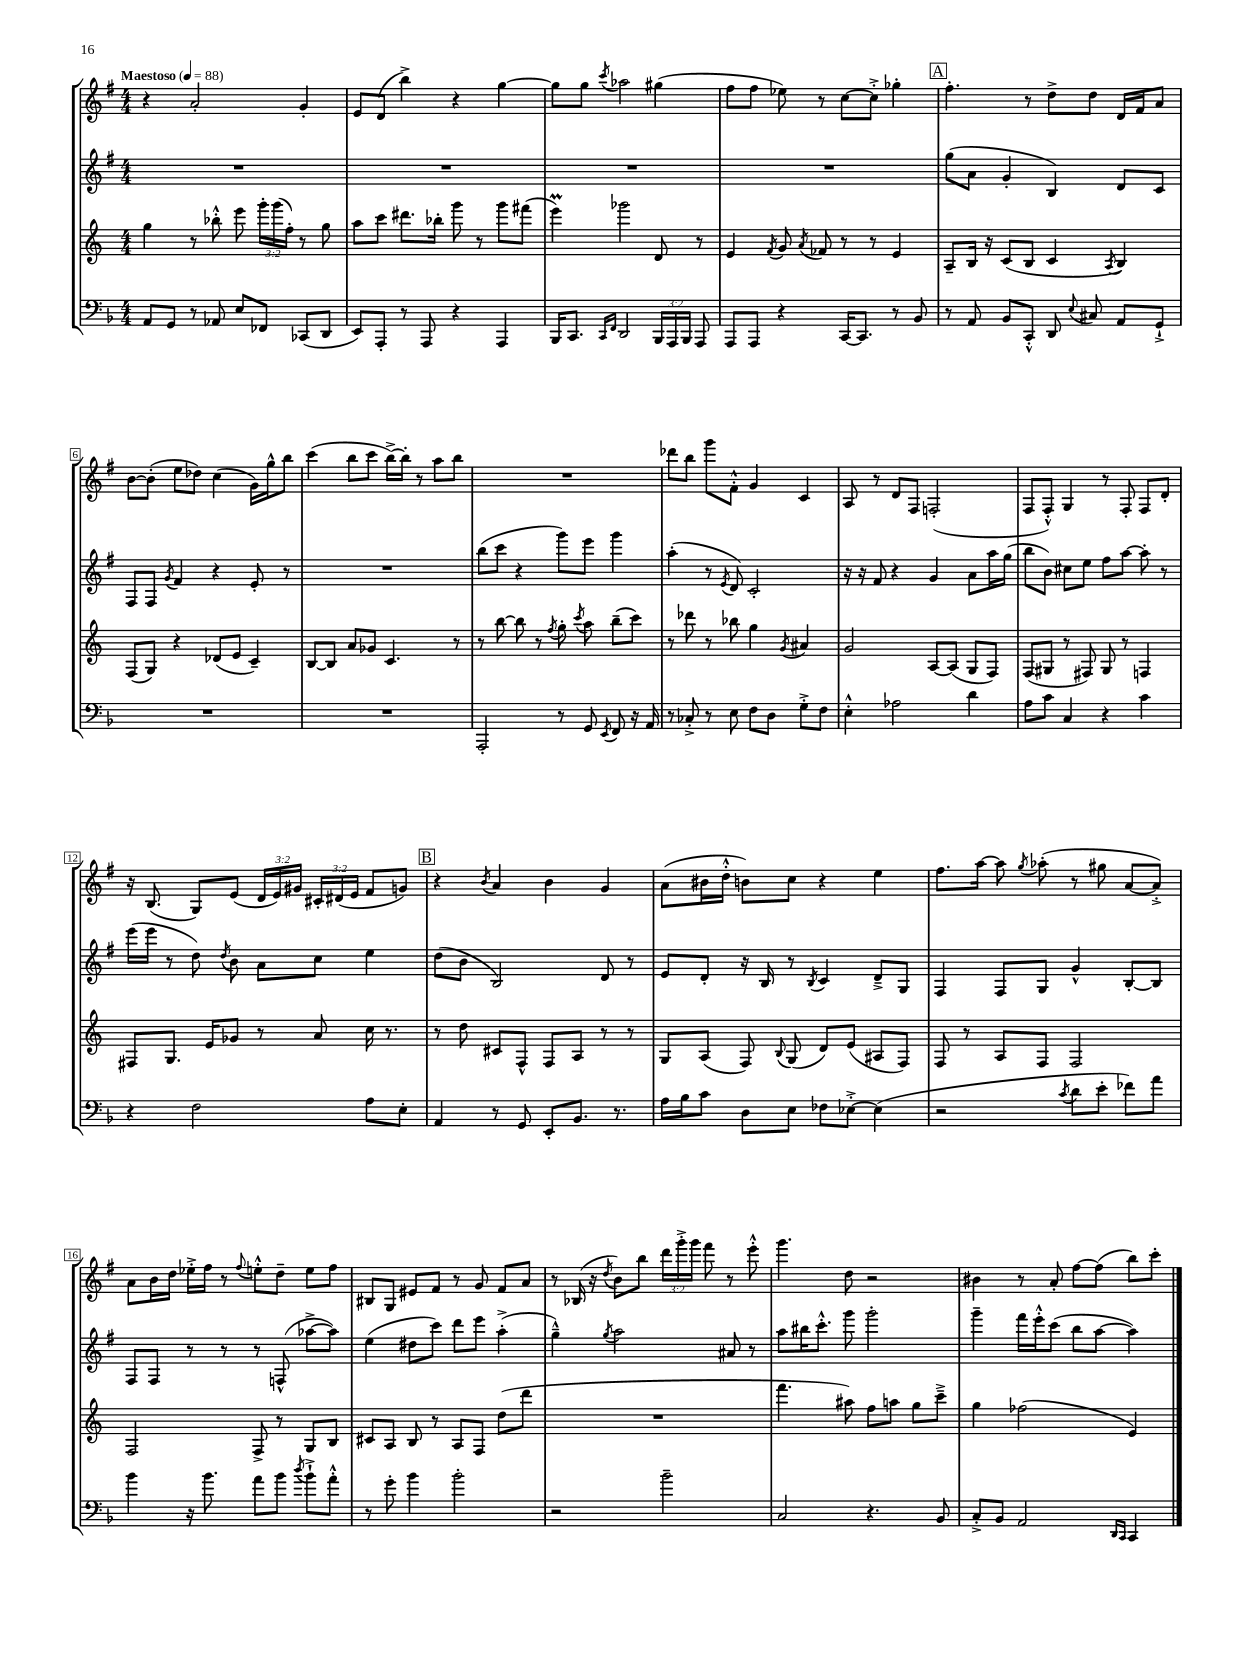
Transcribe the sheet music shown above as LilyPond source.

<<
\new StaffGroup <<
\new Staff = "s0" {
    \clef treble \key g \major \numericTimeSignature \time 4/4 \override Staff.TupletNumber.text = #tuplet-number::calc-fraction-text \tempo "Maestoso" 4 = 88
    \autoBeamOff r4 a'2-. g'4-. |
    e'8[ d'8]( b''4->) r4 g''4~ |
    g''8[ g''8] \acciaccatura { c'''8 } aes''2 gis''4( |
    fis''8[ fis''8] ees''8) r8 c''8[~ c''8]-.-> ges''4-. |
    \mark \markup { \box "A" } fis''4.-. r8 d''8[-> d''8] d'16[ fis'16 a'8] |
    b'8[~ b'8]-.( e''8[ des''8]) c''4( g'16[) g''16-^ b''8] |
    c'''4( b''8[ c'''8] b''16[~->) b''16]-. r8 a''8[ b''8] |
    R1 |
    des'''8[ b''8] g'''8[ fis'8]-.-^ g'4 c'4 |
    a8 r8 d'8[ fis8] f2-.( |
    fis8[ fis8]-.-^) g4 r8 fis8-. fis8[ d'8]-. |
    r16 b8.( g8[) e'8]( \tuplet 3/2 { d'16[ e'16) gis'16] } \tuplet 3/2 { cis'16[-. dis'16( e'16] } fis'8[ g'8]) |
    \mark \markup { \box "B" } r4 \acciaccatura { b'8 } a'4 b'4 g'4 |
    a'8[( bis'16 d''16]-.-^ b'8[) c''8] r4 e''4 |
    fis''8.[ a''16]~ a''8 \acciaccatura { g''8 } aes''8-.( r8 gis''8 a'8[~ a'8]-.->) |
    a'8[ b'16 d''16] ees''16[-.-> fis''16] r8 \appoggiatura { fis''8 } e''8[-.-^ d''8]-- e''8[ fis''8] |
    bis8[ g8] eis'8[ fis'8] r8 g'8 fis'8[ a'8] |
    r8 bes16( r16 \acciaccatura { d''8 } b'8[) b''8] \tuplet 3/2 { d'''16[ g'''16-.-> g'''16] } fis'''8 r8 e'''8-.-^ |
    g'''4. d''8 r2 |
    bis'4 r8 a'8-. fis''8[~ fis''8]( b''8[) c'''8]-. \bar "|." |
}
\new Staff = "s1" {
    \clef treble \key g \major \numericTimeSignature \time 4/4
    \autoBeamOff R1 |
    R1 |
    R1 |
    R1 |
    \mark \markup { \box "A" } g''8[( a'8] g'4-. b4) d'8[ c'8] |
    fis8[ fis8] \acciaccatura { g'8 } fis'4 r4 e'8-. r8 |
    R1 |
    b''8[( c'''8] r4 g'''8[) e'''8] g'''4 |
    a''4-.( r8 \acciaccatura { e'8 } d'8) c'2-. |
    r16 r16 fis'8 r4 g'4 a'8[ a''16 g''16]( |
    b''8[ b'8]) cis''8[ e''8] fis''8[ a''8]~ a''8-. r8 |
    e'''16[( e'''16] r8 d''8) \acciaccatura { d''8 } b'8 a'8[ c''8] e''4 |
    \mark \markup { \box "B" } d''8[( b'8] b2) d'8 r8 |
    e'8[ d'8]-. r16 b16 r8 \acciaccatura { b8 } c'4 d'8[---> g8] |
    fis4 fis8[ g8] g'4-^ b8[~-. b8] |
    fis8[ fis8] r8 r8 r8 f8-^( aes''8[~-> aes''8]) |
    e''4( dis''8[ c'''8]) d'''8[ e'''8] a''4-.->( |
    g''4---^) \acciaccatura { g''8 } a''2 ais'8 r8 |
    a''8[ bis''16 c'''8.]-.-^ g'''8 g'''2-. |
    g'''4-- fis'''16[ e'''16-.-^ c'''8]( b''8[ a''8]~ a''4) \bar "|." |
}
\new Staff = "s2" {
    \clef treble \key c \major \numericTimeSignature \time 4/4 \override Staff.TupletNumber.text = #tuplet-number::calc-fraction-text
    \autoBeamOff g''4 r8 bes''8-.-^ e'''8 \tuplet 3/2 { g'''16[-. g'''16( f''16]-.) } r8 g''8 |
    a''8[ c'''8] dis'''8.[ bes''16]-. g'''8 r8 g'''8[ fis'''8]( |
    e'''4\prall) ges'''2 d'8 r8 |
    e'4 \acciaccatura { f'8 } g'8 \acciaccatura { a'8 } fes'8 r8 r8 e'4 |
    \mark \markup { \box "A" } a8[-- b16] r16 c'8[( b8] c'4 \acciaccatura { a8 } b4) |
    f8[( g8]) r4 des'8[( e'8] c'4--) |
    b8[~ b8] a'8[ ges'8] c'4. r8 |
    r8 b''8~ b''8 r8 \acciaccatura { f''8 } g''8-. \acciaccatura { c'''8 } a''8 b''8[--( c'''8]) |
    r8 des'''8 r8 bes''8 g''4 \acciaccatura { g'8 } ais'4 |
    g'2 a8[~ a8]( g8[ f8]) |
    f8[( gis8] r8 fis8) gis8 r8 f4 |
    fis8[ g8.] e'16[ ges'8] r8 a'8 c''16 r8. |
    \mark \markup { \box "B" } r8 d''8 cis'8[ f8]-^ f8[ a8] r8 r8 |
    g8[ a8]( f8) \appoggiatura { b8 } g8( d'8[) e'8]( ais8[ f8]) |
    f8 r8 a8[ f8] f2 |
    f2 f8-> r8 g8[ b8] |
    cis'8[ a8] b8 r8 a8[ f8] d''8[( d'''8] |
    R1 |
    f'''4. ais''8) f''8[ a''8] g''8[ c'''8]---> |
    g''4 fes''2( e'4) \bar "|." |
}
\new Staff = "s3" {
    \clef bass \key f \major \numericTimeSignature \time 4/4 \override Staff.TupletNumber.text = #tuplet-number::calc-fraction-text
    \autoBeamOff a,8[ g,8] r8 aes,8 e8[ fes,8] ces,8[( d,8] |
    e,8[) a,,8]-. r8 a,,8 r4 a,,4 |
    bes,,16[ c,8.] \grace { c,16[ f,16] } d,2 \tuplet 3/2 { bes,,16[ a,,16 bes,,16] } a,,8 |
    a,,8[ a,,8] r4 c,16[~ c,8.] r8 bes,8 |
    \mark \markup { \box "A" } r8 a,8 bes,8[ c,8]-.-^ d,8 \appoggiatura { e8 } cis8 a,8[ g,8]-!-> |
    R1 |
    R1 |
    a,,2-. r8 g,8 \acciaccatura { e,8 } f,8 r16 a,16 |
    r8 ces8-.-> r8 e8 f8[ d8] g8[-.-> f8] |
    e4-.-^ aes2 d'4 |
    a8[ c'8] c4 r4 c'4 |
    r4 f2 a8[ e8]-. |
    \mark \markup { \box "B" } a,4 r8 g,8 e,8[-. bes,8.] r8. |
    a16[ bes16 c'8] d8[ e8] fes8[ ees8]~-.-> ees4( |
    r2 \acciaccatura { c'8 } d'8[ e'8]-. fes'8[) a'8] |
    bes'4 r16 bes'8. a'8[ bes'8] \acciaccatura { d''8 } bes'8[-!-> a'8]-.-^ |
    r8 g'8-. bes'4 bes'2-. |
    r2 bes'2-- |
    c2 r4. bes,8 |
    c8[-.-> bes,8] a,2 \grace { d,16[ c,16] } c,4 \bar "|." |
}
>>
>>
\layout { \context { \Score \override BarNumber.stencil = #(make-stencil-boxer 0.1 0.3 ly:text-interface::print) } }
